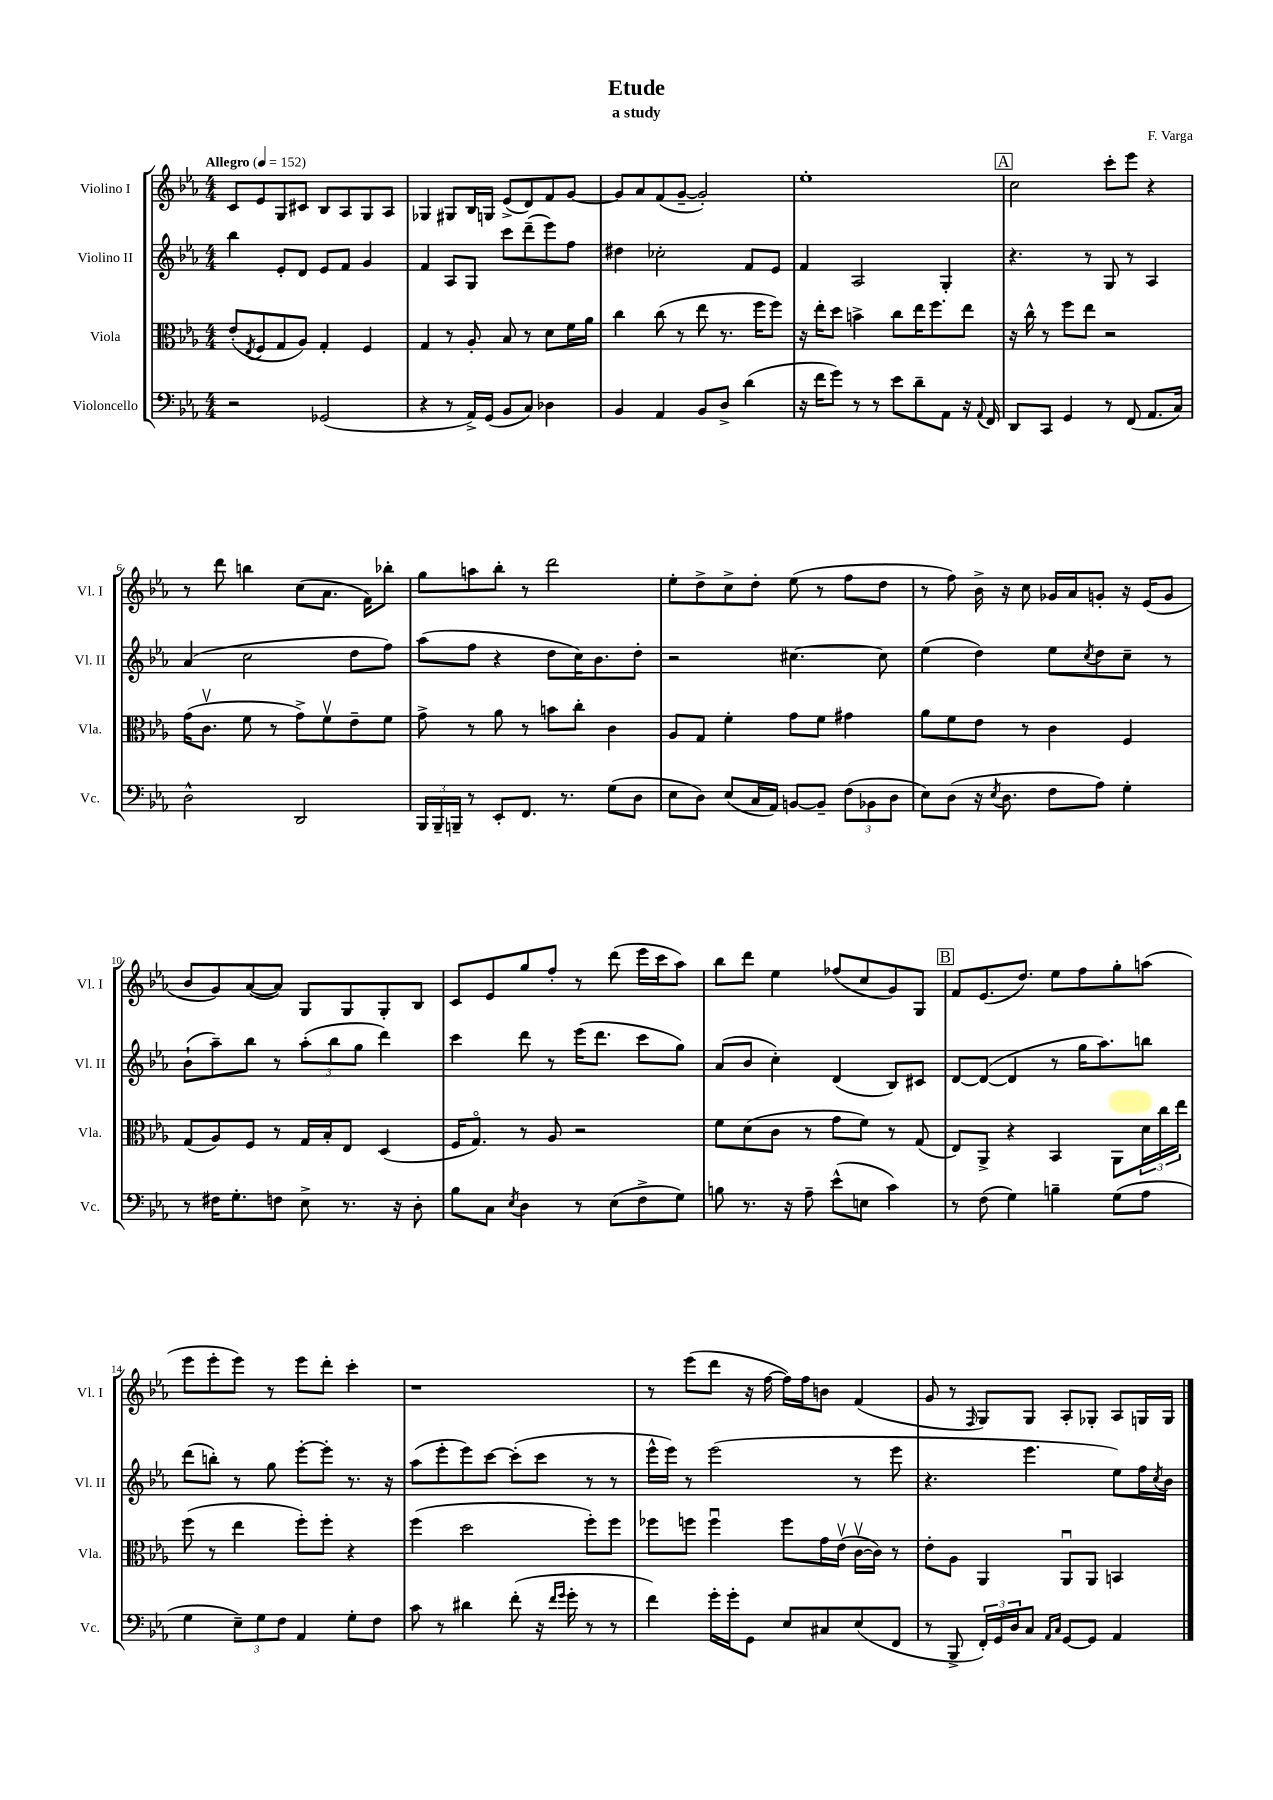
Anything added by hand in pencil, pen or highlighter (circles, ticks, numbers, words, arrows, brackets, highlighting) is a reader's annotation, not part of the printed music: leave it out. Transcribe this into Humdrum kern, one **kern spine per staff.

**kern	**kern	**kern	**kern
*staff4	*staff3	*staff2	*staff1
*clefF4	*clefC3	*clefG2	*clefG2
*k[b-e-a-]	*k[b-e-a-]	*k[b-e-a-]	*k[b-e-a-]
*M4/4	*M4/4	*M4/4	*M4/4
*MM152	*MM152	*MM152	*MM152
2r	(8e-'/L	4bb-\	8c/L
.	8qE-/	.	.
.	8F/	.	8e-/
.	8G/	8e-'/L	8G/
.	8A-/J)	8d/J	8c#/J
(2GG-/	4G'/	8e-/L	8B-/L
.	.	8f/J	8A-/
.	4F/	4g/	8G/
.	.	.	8A-/J
=	=	=	=
4r	4G/	4f/	4G-/
8r	8r	8A-/L	8G#/L
16AA-^/LL)	8A-'/	8G/J	16B-/L
(16GG/JJ	.	.	16G/JJ
8BB-/L	8B-/	8ccc\L	(8e-^/L
8C/J)	8r	(8ddd~\	8d/)
4D-\	8d\L	8eee-\)	8f/
.	16f\L	8ff\J	[8g/J
.	16a-\JJ	.	.
=	=	=	=
4BB-/	4cc\	4dd#\	8g/]L
.	.	.	8a-/
4AA-/	(8cc\	2cc-'\	(8f/
.	8r	.	[8g~/J
8BB-/L	8ee-\	.	2g'/])
8D^/J	8.r	.	.
(4d\	.	8f/L	.
.	16ff\LK	.	.
.	8ff\J)	8e-/J	.
=	=	=	=
16r	16r	4f/	1ee-'
16f\LK	16ee-'\LK	.	.
8g\J)	8dd\J	.	.
8r	4b^\	2A-/	.
8r	.	.	.
8e-\L	8cc\L	.	.
8d~\	16ee-\K	.	.
.	8.ff\	.	.
8AA-\J	.	4G'/	.
16r	8ee-\J	.	.
8qqAA-/	.	.	.
16FF/	.	.	.
=	=	=	=
8DD/L	16r	4.r	2cc\
.	16cc^^\	.	.
8CC/J	8r	.	.
4GG/	8ff\L	.	.
.	8ee-\J	8r	.
8r	2r	8G/	8ccc'\L
(8FF/	.	8r	8eee-\J
8.AA-/L	.	4A-/	4r
16C/Jk)	.	.	.
=	=	=	=
2D^^\	(16g\LK	(4a-/	8r
.	8.cv\J	.	.
.	.	.	8ddd\
.	8f\	2cc\	4bb\
.	8r	.	.
2DD/	8g^\L)	.	(8cc\L
.	8fv\	.	8.a-\J
.	8e-~\	8dd\L	.
.	.	.	16f\LK)
.	8f\J	8ff\J)	8bb-'\J
=	=	=	=
24BBB-/LL	8g^\	(8aa-\L	8gg\L
24BBB-~/	.	.	.
24BBB~/JJ	.	.	.
8r	8r	8ff\J	8aa\
8EE-'/L	8a-\	4r	8bb-'\J
8.FF/J	8r	.	8r
.	8b\L	8dd\L	2ddd\
8.r	.	.	.
.	8cc'\J	16cc\K)	.
.	.	8.b-\	.
(8G\L	4c\	.	.
8D\J	.	8dd'\J	.
=	=	=	=
8E-\L	8A-/L	2r	8ee-'\L
8D\J)	8G/J	.	8dd^\
(8E-/L	4f'\	.	8cc^\
16C/L	.	.	8dd'\J
16AA-/JJ)	.	.	.
[8BB/L	8g\L	[4.cc#\	(8ee-\
8BB~/]J	8f\J	.	8r
(12F\L	4g#\	.	8ff\L
12BB-\	.	.	.
.	.	8cc#\]	8dd\J
12D\J	.	.	.
=	=	=	=
8E-\L)	8a-\L	(4ee-\	8r
(8D\J	8f\	.	8ff\)
16r	8e-\J	4dd\)	16b-^\
8qE-/	.	.	.
8.D\	.	.	16r
.	8r	.	8cc\
8F\L	4c\	8ee-\L	16g-/LL
.	.	.	16a-/J
.	.	8qcc/	.
8A-\J)	.	8dd\	8g'/J
4G'\	4F/	8cc~\J	16r
.	.	.	(16e-/LK
.	.	8r	8g/J
=	=	=	=
8r	(8G/L	(8b-`\L	8b-/L
16F#\LK	8A-/)	8aa-~\)	8g/)
8.G'\	.	.	.
.	8F/J	8bb-\J	([8a-/
8F\J	8r	8r	8a-/]J)
8E-^\	16G/LL	(12aa-'\L	8G/L
.	16B-'/J	.	.
.	.	12bb-\	.
8.r	8E-/J	.	8G/
.	.	12gg\J	.
.	(4D/	4ddd\)	8G'/
16r	.	.	.
8D'\	.	.	8B-/J
=	=	=	=
8B-\L	16F/LK	4ccc\	8c/L
.	8.Go/J)	.	.
8C\J	.	.	8e-/
8qE-/	.	.	.
4D\	8r	8ddd\	8gg/
.	8A-/	8r	8ff'/J
8r	2r	(16eee-\LK	8r
.	.	8.ddd\J	.
(8E-\L	.	.	(8ddd\
8F^\	.	8ccc\L	16eee-\LL
.	.	.	16ccc\J
8G\J)	.	8gg\J)	8aa-\J)
=	=	=	=
8B\	8f\L	(8a-/L	8bb-\L
8.r	(8d\	8b-/J	8ddd\J
.	8c\J	4cc'\)	4ee-\
16r	.	.	.
8A-~\	8r	.	.
(8e-^^\L	8g\L	(4d/	(8ff-/L
8E\J	8f\J)	.	8cc/
4c\)	8r	8B-/L)	8g/)
.	(8G/	8c#/J	8G/J
=	=	=	=
8r	8E-/L)	[8d/L	8f/L
(8F\	8AA-^/J	(8d/_J	(8.e-/
4G\)	4r	4d/]	.
.	.	.	8.dd/J)
4B~\	4BB-/	8r	8ee-\L
.	.	16gg\LK	8ff\
.	.	8.aa-\)	.
(8G\L	8AA-\L	.	8gg'\
8A-\J	24d\L	8bb\J	(8aa\J
.	24cc\	.	.
.	24ee-\JJ	.	.
=	=	=	=
4G\	(8ff\	(8ddd\L	8eee-\L
.	8r	8bb'\J)	8eee-'\
12E-~\L)	4ee-\	8r	8eee-\J)
12G\	.	.	.
.	.	8gg\	8r
12F\J	.	.	.
4AA-/	8ff'\L)	[8eee-'\L	8eee-\L
.	8ff'\J	8eee-'\]J	8ddd'\J
8G'\L	4r	8.r	4ccc'\
8F\J	.	.	.
.	.	16r	.
=	=	=	=
8c\	(4ff\	(8aa-\L	1r
8r	.	8eee-'\	.
4d#\	2dd\	8eee-\)	.
.	.	[8ccc\J	.
(8f'\	.	(8ccc'\]L	.
16r	.	8ccc\J	.
16qqf/LL	.	.	.
16qqg/JJ	.	.	.
16g'\	.	.	.
8r	8ff'\L)	8r	.
8r	8ff\J	8r	.
=	=	=	=
4f\)	8ff-\L	16eee-^^\LL	8r
.	.	16eee-\JJ)	.
.	8ff\J	8r	(8eee-\L
16g'\LL	4ffu\	(2eee-\	8ddd\J
16g'\J	.	.	.
8GG\J	.	.	16r
.	.	.	[16ff\
8E-/L	8ff\L	.	16ff\]LL)
.	.	.	16ff\J
8C#/	16g\L	.	8b\J
.	(16e-v\JJ	.	.
(8E-/	[16cv\LL	8r	(4f/
.	16c\]JJ)	.	.
8FF/J	8r	8eee-\	.
=	=	=	=
8r	8e-'\L	4.r	8g/
8BBB-^/	8A-\J	.	8r
.	.	.	16qqF/
24FF'/LL)	4AA-/	.	8G/L)
24GG/	.	.	.
24D/J	.	.	.
8C/J	.	4.eee-\	8G/J
16qqAA-/LL	.	.	.
16qqC/JJ	.	.	.
[8GG/L	8AA-u/L	.	8A-'/L
8GG/]J	8AA-/J	.	8G-'/J
4AA-/	4BB/	8ee-\L)	8A-/L
.	.	16ff\L	16G/L
.	.	8qcc/	.
.	.	16b-\JJ	16G/JJ
==	==	==	==
*-	*-	*-	*-
